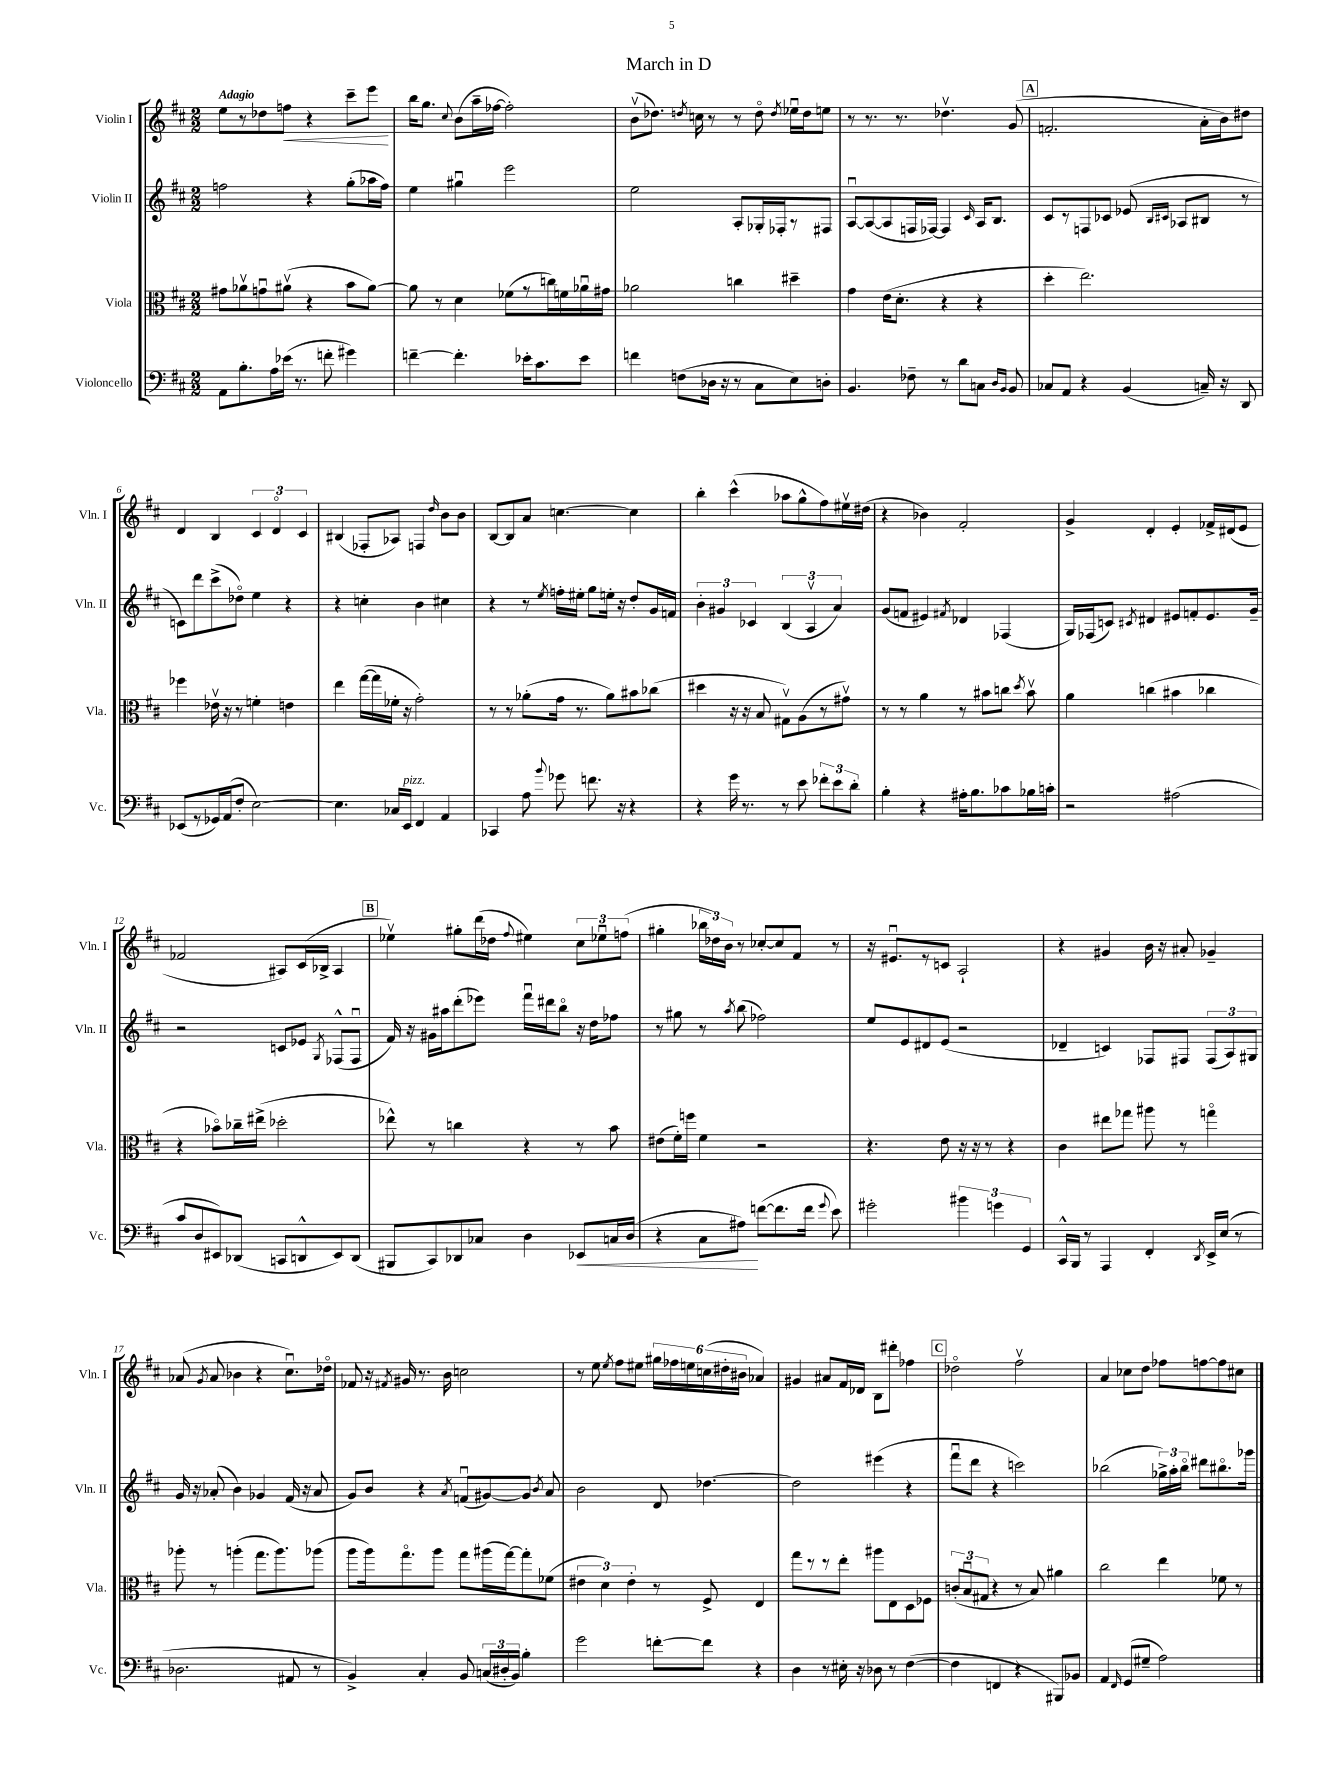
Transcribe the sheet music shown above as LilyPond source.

\header { title = "March in D" }
<<
\new StaffGroup <<
\new Staff = "s0" \with { instrumentName = "Violin I" shortInstrumentName = "Vln. I" } {
    \clef treble \key d \major \numericTimeSignature \time 2/2 \tempo "Adagio"
    \autoBeamOff e''8[ r8 des''8 f''8]\< r4 cis'''8[-- e'''8]\! |
    b''16[ g''8.] \appoggiatura { cis''8 } b'8[( a''16-- fes''16]~ fes''2-.) |
    b'8[\upbow( des''8.]) \acciaccatura { d''8 } c''16 r8 r8 d''8\flageolet \acciaccatura { d''8 } ees''16[\downbow d''16 e''8] |
    r8 r8. r8. des''4.\upbow g'8( |
    \mark \markup { \box "A" } f'2.-. a'16[-. b'16) dis''8] |
    d'4 b4 \tuplet 3/2 { cis'4 d'4\flageolet cis'4 } |
    bis4( fes8[-. aes8]) f4 \grace { d''16 } b'8[ b'8] |
    b8[~ b8 a'8] c''4.~ c''4 |
    b''4-. cis'''4-^( aes''8[ g''8-^ fis''8) eis''16\upbow dis''16]( |
    r4 bes'4) fis'2-. |
    g'4-> d'4-. e'4-. fes'16[-> dis'16( e'8] |
    fes'2 ais8[) cis'16( bes16]-> ais4 |
    \mark \markup { \box "B" } ees''4\upbow) gis''8[-. d'''16( des''16] \appoggiatura { fis''8 } eis''4) \tuplet 3/2 { cis''8[ ees''8\downbow f''8]( } |
    gis''4-. \tuplet 3/2 { bes''16[ des''16) b'16] } r8 ces''8[~-. ces''8 fis'8] r8 |
    r16 eis'8.[\downbow r8 c'8] a2-! |
    r4 gis'4 b'16 r16 ais'8-. ges'4-- |
    aes'8( \acciaccatura { g'8 } aes'8 bes'4 r4 cis''8.[\downbow) des''16]\flageolet |
    fes'8 r16 \acciaccatura { fis'8 } gis'16 r8. b'16 c''2 |
    r8 e''8 \acciaccatura { e''8 } fis''8[ eis''8] \tuplet 6/4 { gis''16[ fes''16 e''16 c''16( dis''16-. bis'16] } aes'4) |
    gis'4 ais'8[ fis'16 des'16] b8[ dis'''8]-. fes''4 |
    \mark \markup { \box "C" } des''2\flageolet fis''2\upbow |
    a'4 ces''8[ d''8] fes''8[ f''8~ f''8 cis''8] \bar "|." |
}
\new Staff = "s1" \with { instrumentName = "Violin II" shortInstrumentName = "Vln. II" } {
    \clef treble \key d \major \numericTimeSignature \time 2/2
    \autoBeamOff f''2 r4 g''8[-.( aes''16 f''16]) |
    e''4 gis''4\downbow e'''2 |
    e''2 a8[-. ges16-. fes16-. r8 fis8] |
    a8[~\downbow a8~( a8 f16 fes16]~) fes4 \grace { cis'16 } a16[ b8.] |
    \mark \markup { \box "A" } cis'8[ r8 f8 ces'8] ees'8( \grace { b16[ cis'16] } aes8[ bis8] r8 |
    c'8[) d'''8 cis'''8->( des''8]\flageolet) e''4 r4 |
    r4 c''4-. b'4 cis''4 |
    r4 r8 \acciaccatura { e''8 } f''16[-. eis''16]-. g''8[ e''16]-. r16 d''8[-. g'16 f'16] |
    \tuplet 3/2 { b'4-. gis'4 ces'4 } \tuplet 3/2 { b4( a4\upbow a'4) } |
    g'8[( f'8] eis'4) \acciaccatura { fis'8 } des'4 fes4( |
    g16[) fes16( c'8]) \acciaccatura { cis'8 } dis'4 eis'8[ f'8-. eis'8. g'16]-- |
    r2 c'8[ ees'8] \acciaccatura { g8 } fes8[-^( fes8]\downbow |
    \mark \markup { \box "B" } fis'16) r16 gis'16[ ais''16 d'''8-.( ees'''8]) fis'''16[\downbow dis'''16 b''8]\flageolet r16 d''16[ fes''8] |
    r8 gis''8 r8 \acciaccatura { a''8 } b''8( fes''2) |
    e''8[ e'8 dis'8 e'8]( r2 |
    des'4-- c'4) fes8[ fis8] \tuplet 3/2 { fis8[( a8) gis8] } |
    g'16 r16 aes'8-.( b'4) ges'4 fis'16( r16 aes'8 |
    g'8[) b'8] r4 \acciaccatura { a'8 } f'8[\downbow( gis'8~) gis'8] \acciaccatura { b'8 } a'8 |
    b'2 d'8 des''4.~ |
    des''2 eis'''4( r4 |
    \mark \markup { \box "C" } fis'''8[\downbow d'''8] r4 c'''2) |
    bes''2( \tuplet 3/2 { ges''16[->) a''16-. bes''16]\flageolet } dis'''8[ bis''8.\flageolet ges'''16] \bar "|." |
}
\new Staff = "s2" \with { instrumentName = "Viola" shortInstrumentName = "Vla." } {
    \clef alto \key d \major \numericTimeSignature \time 2/2
    \autoBeamOff gis'8[ aes'8\upbow g'8\downbow ais'8]\upbow( r4 b'8[ ais'8]~) |
    ais'8 r8 d'4 fes'8[( r8 c''16) f'16 aes'16\downbow gis'16] |
    aes'2 c''4 dis''4-- |
    g'4 e'16[( d'8.]-. r4 r4 |
    \mark \markup { \box "A" } d''4-. e''2.) |
    fes''4 ees'16\upbow r16 r8 f'4-. e'4 |
    e''4 g''16[~( g''16 fes'16]-. r16 g'2-.) |
    r8 r8 aes'8[-.( g'16] r8. aes'8[) bis'8 ces''8]( |
    dis''4 r16 r16 b8 gis8[\upbow) a8( r8 gis'8]\upbow) |
    r8 r8 a'4 r8 bis'8[ c''8] \acciaccatura { d''8 } bis'8\upbow |
    a'4 c''4( bis'4 ces''4 |
    r4 bes'8[\flageolet) ces''16-- eis''16]->( des''2-. |
    \mark \markup { \box "B" } ees''8-^) r8 c''4 r4 r8 b'8 |
    eis'8[( fis'16-.) f''16] fis'4 r2 |
    r4. e'8 r16 r16 r8 r4 |
    cis'4 eis''8[ ges''8] ais''8 r8 g''4\flageolet |
    aes''8-. r8 a''4-.( g''8.[ a''8.) aes''8]( |
    a''8[ a''16) g''8.\flageolet a''8] g''8[ ais''16( g''16~) g''8-. fes'8]( |
    \tuplet 3/2 { eis'4 d'4) eis'4-. } r8 fis8-> e4 |
    g''8[ r8 r8 e''8]-. ais''8[ e8 d8 fes8] |
    \mark \markup { \box "C" } \tuplet 3/2 { c'8[-.( b8\downbow gis8] } r4 r8 b8) ais'4 |
    cis''2 e''4 fes'8 r8 \bar "|." |
}
\new Staff = "s3" \with { instrumentName = "Violoncello" shortInstrumentName = "Vc." } {
    \clef bass \key d \major \numericTimeSignature \time 2/2
    \autoBeamOff a,8[ b8.-. a16 ees'16]( r8. f'8-. gis'4) |
    f'4~-- f'4.-. ees'16[-. cis'8. ees'8] |
    f'4 f8[( des16] r16 r8 cis8[ e8) d8]-. |
    b,4. fes8-- r8 d'8[ c8] \grace { d16[ b,16] } b,8 |
    \mark \markup { \box "A" } ces8[ a,8] r4 b,4( c16--) r16 d,8 |
    ees,8[( r8 ges,16) a,16( fis8]-. e2~) |
    e4. ces16[ e,16]^\markup { \italic "pizz." } fis,4 a,4 |
    ces,4 a8 \appoggiatura { b'8 } ges'8 f'8. r16 r4 |
    r4 g'16 r8. r8 e'8 \tuplet 3/2 { fes'8[-. e'8 d'8]-. } |
    b4-. r4 ais16[-. b8. ces'8 bes16 c'16]-. |
    r2 ais2( |
    cis'8[ d8 eis,8) des,8]( c,8[ d,8-^ eis,8) d,8]( |
    \mark \markup { \box "B" } bis,,8[ cis,8) des,8 ces8] d4 ees,8[\< c16 d16]( |
    r4 cis8[ ais8]\!) f'8[~( f'8. f'16] \appoggiatura { g'8 } e'8) |
    gis'2-. \tuplet 3/2 { bis'4 g'4 g,4 } |
    cis,16[-^ b,,16] r8 a,,4 fis,4-. \acciaccatura { d,8 } e,16[-> e16]( r8 |
    des2. ais,8 r8 |
    b,4->) cis4-. b,8 \tuplet 3/2 { c16[( dis16-. b,16]) } b4-. |
    g'2 f'8[~-. f'8] r4 |
    d4 r8 eis16-. r16 des8 r8 fis4~( |
    \mark \markup { \box "C" } fis4 f,4 r4 bis,,8[) bes,8] |
    a,4 \grace { fis,16 } g,8[( gis8]-- a2) \bar "|." |
}
>>
>>
